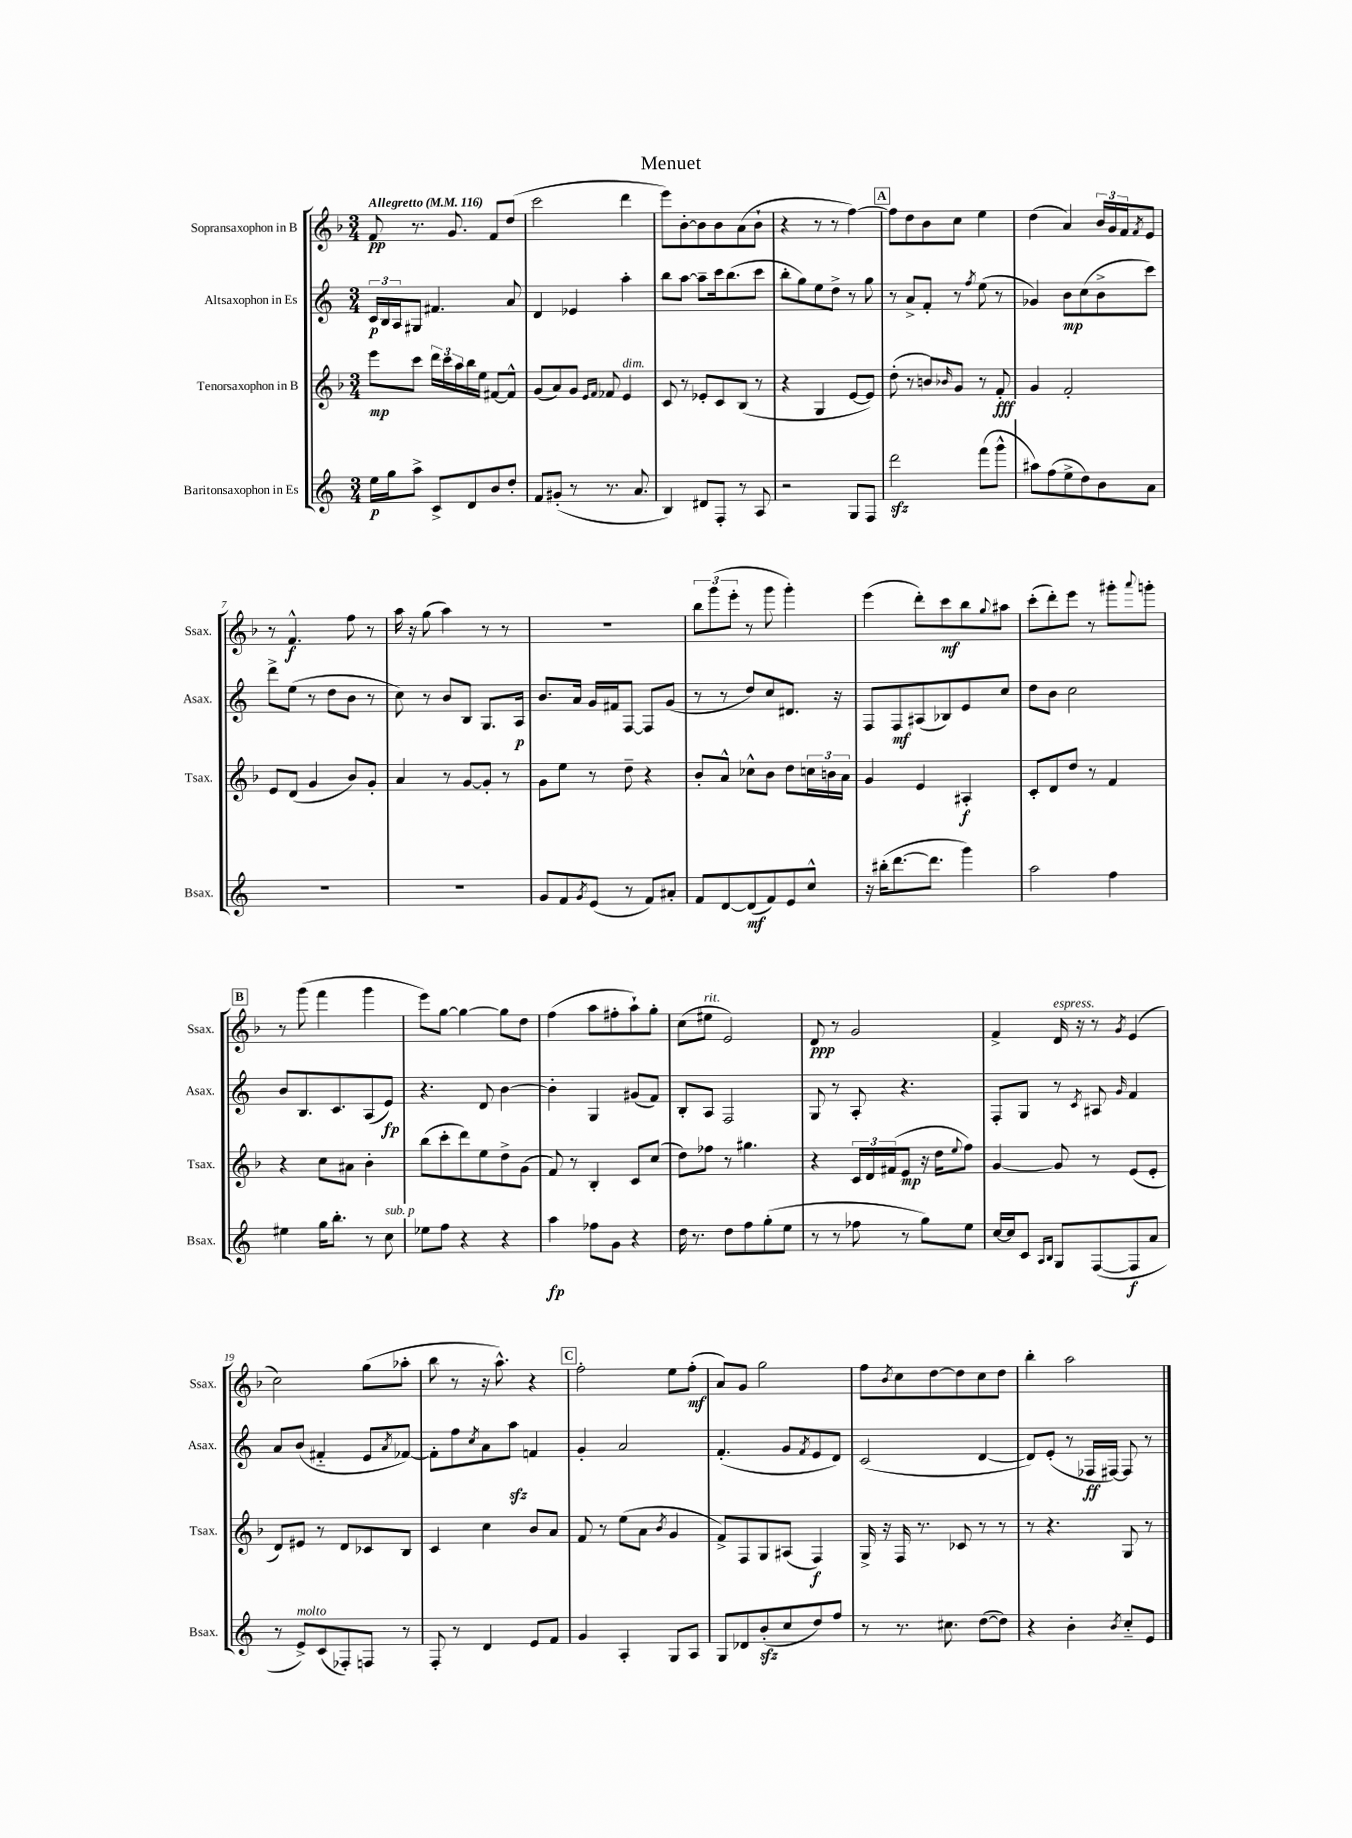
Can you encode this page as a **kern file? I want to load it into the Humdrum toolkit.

**kern	**dynam	**kern	**dynam	**kern	**dynam	**kern	**dynam
*part4	*part4	*part3	*part3	*part2	*part2	*part1	*part1
*staff4	*staff4	*staff3	*staff3	*staff2	*staff2	*staff1	*staff1
*I"Baritonsaxophon in Es	*	*I"Tenorsaxophon in B	*	*I"Altsaxophon in Es	*	*I"Sopransaxophon in B	*
*I'Bsax.	*	*I'Tsax.	*	*I'Asax.	*	*I'Ssax.	*
*clefG2	*	*clefG2	*	*clefG2	*	*clefG2	*
*k[]	*	*k[b-]	*	*k[]	*	*k[b-]	*
*M3/4	*	*M3/4	*	*M3/4	*	*M3/4	*
*MM116	*	*MM116	*	*MM116	*	*MM116	*
=1	=1	=1	=1	=1	=1	=1	=1
!	!	!	!	!	!	!LO:TX:a:B:t=Allegretto	!
16ee\LL	p	8eee\L	mp	24c/LL	p	8f/	pp
.	.	.	.	24B/	.	.	.
16gg\J	.	.	.	.	.	.	.
.	.	.	.	24A/J	.	.	.
8aa^\J	.	8ccc\J	.	8G#X/J	.	8.r	.
8c^/L	.	24ddd\LL	.	4.f#X/	.	.	.
.	.	24ccc\	.	.	.	.	.
.	.	.	.	.	.	8.g/	.
.	.	24aa\	.	.	.	.	.
8d/	.	16bb-\	.	.	.	.	.
.	.	16ee\JJ	.	.	.	.	.
8b/	.	[8f#X/L	.	.	.	8f/L	.
8dd'/J	.	8f#^^/J]	.	8a/	.	(8dd/J	.
=2	=2	=2	=2	=2	=2	=2	=2
8f/L	.	(8g/L	.	4d/	.	2ccc\	.
(8g#X'/J	.	8a/)	.	.	.	.	.
8r	.	8g/J	.	4e-X/	.	.	.
.	.	16qqe/LL	.	.	.	.	.
.	.	16qqf/JJ	.	.	.	.	.
8.r	.	8f-X/	.	.	.	.	.
!	!	!LO:TX:a:i:t=dim.	!	!	!	!	!
.	.	4e/	.	4aa'\	.	4ddd\	.
8.a/	.	.	.	.	.	.	.
=3	=3	=3	=3	=3	=3	=3	=3
4B/)	.	8c/	.	8bb\L	.	8eee\L)	.
.	.	8r	.	[8aa\J	.	[8b-'\	.
8d#X/L	.	8e-X'/L	.	8aa~\L]	.	8b-\]	.
8F'/J	.	8c/	.	16ccc\k	.	8b-\	.
.	.	.	.	(8.bb\	.	.	.
8r	.	(8B-/J	.	.	.	(8a\	.
8A/	.	8r	.	8ccc\J	.	8b-`\J	.
=4	=4	=4	=4	=4	=4	=4	=4
2r	.	4r	.	8bb'\L	.	4r	.
.	.	.	.	8gg\)	.	.	.
.	.	4G/	.	8ee\	.	8r	.
.	.	.	.	8dd^\J	.	8r	.
8G/L	.	[8e/L	.	8r	.	[4ff\)	.
8F/J	.	8e/J])	.	8gg\	.	.	.
!!LO:REH:place=s1:t=A
=5	=5	=5	=5	=5	=5	=5	=5
2dddzz\	.	(8dd'\	.	8r	.	8ff\L]	.
.	.	8r	.	8a^/L	.	8dd\	.
.	.	8bn/L)	.	8f'/J	.	8b-\	.
.	.	16qqb-X/	.	.	.	.	.
.	.	8g/J	.	8r	.	8cc\J	.
.	.	.	.	8qff/	.	.	.
(8fff\L	.	8r	.	(8ee\	.	4ee\	.
8ggg^^\J	.	8f'/	fff	8r	.	.	.
=6	=6	=6	=6	=6	=6	=6	=6
8aa#X\L)	.	4g/	.	4g-X/)	.	(4dd\	.
(8ff\	.	.	.	.	.	.	.
8ee^\	.	2f'/	.	8b\L	mp	4a/)	.
8dd\)	.	.	.	(8cc\	.	.	.
8b\	.	.	.	8b^\	.	24b-/LL	.
.	.	.	.	.	.	24g/	.
.	.	.	.	.	.	24f/J	.
.	.	.	.	.	.	8qf/	.
8a\J	.	.	.	8ccc\J)	.	8e/J	.
!!LO:LB:g=z
=7	=7	=7	=7	=7	=7	=7	=7
2.r	.	8e/L	.	8ddd^\L	.	8r	.
.	.	(8d/J	.	(8ee\J	.	4.f^^/	f
.	.	4g/	.	8r	.	.	.
.	.	.	.	8dd\L	.	.	.
.	.	8b-/L)	.	8b\J	.	8ff\	.
.	.	8g'/J	.	8r	.	8r	.
=8	=8	=8	=8	=8	=8	=8	=8
2.r	.	4a/	.	8cc\)	.	16aa\	.
.	.	.	.	.	.	16r	.
.	.	.	.	8r	.	(8gg\	.
.	.	8r	.	8b/L	.	4aa\)	.
.	.	[8g/L	.	8B/J	.	.	.
.	.	8g'/J]	.	8.G/L	.	8r	.
.	.	8r	.	.	.	8r	.
.	.	.	.	16A/Jk	p	.	.
=9	=9	=9	=9	=9	=9	=9	=9
8g/L	.	8g\L	.	8.b/L	.	2.r	.
8f/	.	8ee\J	.	.	.	.	.
.	.	.	.	16a/Jk	.	.	.
8qg/	.	.	.	.	.	.	.
(8e/J	.	8r	.	16g/LL	.	.	.
.	.	.	.	16f#X/J	.	.	.
8r	.	8dd~\	.	[8F/J	.	.	.
8f/L)	.	4r	.	8F/L]	.	.	.
8a#X'/J	.	.	.	(8g/J	.	.	.
=10	=10	=10	=10	=10	=10	=10	=10
8f/L	.	8b-'/L	.	8r	.	12bb-\L	.
.	.	.	.	.	.	(12ggg\	.
[8d/	.	8a^^/J	.	8r	.	.	.
.	.	.	.	.	.	12eee'\J	.
(8d/]	mf	8cc-X^^\L	.	8dd/L)	.	8r	.
8f/)	.	8b-\J	.	8cc/	.	8ggg\	.
8e/	.	8dd\L	.	8.d#X/J	.	4ggg'\)	.
8cc^^/J	.	24ccn\L	.	.	.	.	.
.	.	24bn\	.	.	.	.	.
.	.	.	.	16r	.	.	.
.	.	24a\JJ	.	.	.	.	.
=11	=11	=11	=11	=11	=11	=11	=11
16r	.	4g/	.	8F/L	.	(4eee\	.
(16bb#X'\KL	.	.	.	.	.	.	.
[8.ddd\	.	.	.	8F/	mf	.	.
.	.	4e/	.	(8A#X/	.	8ddd'\L)	.
8.ddd\J]	.	.	.	.	.	.	.
.	.	.	.	8B-X/)	.	8ccc\	mf
4ggg\)	.	4A#X'/	f	8e/	.	8bb-\	.
.	.	.	.	.	.	8qqgg/	.
.	.	.	.	8cc/J	.	8aa#X\J	.
=12	=12	=12	=12	=12	=12	=12	=12
2aa\	.	8c'/L	.	8dd\L	.	(8ccc'\L	.
.	.	8d/	.	8b\J	.	8ddd'\)	.
.	.	8dd/J	.	2cc\	.	8eee\J	.
.	.	8r	.	.	.	8r	.
4ff\	.	4f/	.	.	.	8ggg#X'\L	.
.	.	.	.	.	.	8qqaaa/	.
.	.	.	.	.	.	8gggn'\J	.
!!LO:LB:g=z
!!LO:REH:place=s1:t=B
=13	=13	=13	=13	=13	=13	=13	=13
4ee#X\	.	4r	.	8b/L	.	8r	.
.	.	.	.	8.B/	.	(8ggg\	.
16gg\KL	.	8cc\L	.	.	.	4fff\	.
8.bb'\J	.	.	.	8.c/	.	.	.
.	.	8a#X\J	.	.	.	.	.
8r	.	4b-'\	.	(8A/	.	4ggg\	.
!LO:TX:a:i:t=sub. p	!	!	!	!	!	!	!
8cc\	.	.	.	8e/J)	fp	.	.
=14	=14	=14	=14	=14	=14	=14	=14
8ee-X\L	.	(8bb-\L	.	4.r	.	8eee\L)	.
8ff\J	.	8ccc'\	.	.	.	[8gg\J	.
4r	.	8ddd\)	.	.	.	4gg\_	.
.	.	8ee\	.	8d/	.	.	.
4r	.	8dd^\	.	[4b\	.	8gg\L]	.
.	.	(8g\J	.	.	.	8dd\J	.
=15	=15	=15	=15	=15	=15	=15	=15
4aa\	fp	8f/)	.	4b'\]	.	(4ff\	.
.	.	8r	.	.	.	.	.
8ff-X\L	.	4B-'/	.	4G/	.	8aa\L	.
8g\J	.	.	.	.	.	8ff#X'\	.
4r	.	8c/L	.	(8g#X/L	.	8aa`\)	.
.	.	(8cc/J	.	8f/J)	.	8gg'\J	.
=16	=16	=16	=16	=16	=16	=16	=16
16dd\	.	8dd\L)	.	8B'/L	.	(8cc\L	.
8.r	.	.	.	.	.	.	.
!	!	!	!	!	!	!LO:TX:a:i:t=rit.	!
.	.	8ff-X\J	.	8A/J	.	8ee#X\J	.
8dd\L	.	8r	.	2F/	.	2e/)	.
8ff\	.	4.gg#X\	.	.	.	.	.
(8gg'\	.	.	.	.	.	.	.
8ee\J	.	.	.	.	.	.	.
=17	=17	=17	=17	=17	=17	=17	=17
8r	.	4r	.	8G/	.	8d/	ppp
8r	.	.	.	8r	.	8r	.
8ff-X\	.	24c/LL	.	8A'/	.	2g/	.
.	.	24d/	.	.	.	.	.
.	.	(24f#X/J	.	.	.	.	.
8r	.	8e/J	mp	4.r	.	.	.
8gg\L)	.	16r	.	.	.	.	.
.	.	16dd\KL	.	.	.	.	.
.	.	8qqee/	.	.	.	.	.
8ee\J	.	8ff\J)	.	.	.	.	.
=18	=18	=18	=18	=18	=18	=18	=18
[16cc/LL	.	[4g/	.	8F'/L	.	4f^/	.
16cc/J]	.	.	.	.	.	.	.
8c/J	.	.	.	8G/J	.	.	.
16qqA/LL	.	.	.	.	.	.	.
16qqB/JJ	.	.	.	.	.	.	.
!	!	!	!	!	!	!LO:TX:a:i:t=espress.	!
8G/L	.	8g/]	.	8r	.	16d/	.
.	.	.	.	.	.	16r	.
.	.	.	.	8qc/	.	.	.
([8F/	.	8r	.	8A#X/	.	8r	.
.	.	.	.	16qqg/	.	8qg/	.
8F/]	f	(8e/L	.	4f/	.	(4e/	.
8a/J	.	8e'/J	.	.	.	.	.
!!LO:LB:g=z
=19	=19	=19	=19	=19	=19	=19	=19
8r	.	8d/L)	.	8a/L	.	2cc\)	.
!LO:TX:a:i:t=molto	!	!	!	!	!	!	!
8e^/L)	.	8e#X/J	.	(8b/J	.	.	.
(8c/	.	8r	.	4f#X/	.	.	.
8F-X'/)	.	8d/L	.	.	.	.	.
8Fn/J	.	8c-X/	.	8e/L	.	(8gg\L	.
.	.	.	.	8qa/	.	.	.
8r	.	8B-/J	.	[8f-X/J)	.	8aa-X'\J	.
=20	=20	=20	=20	=20	=20	=20	=20
8F'/	.	4c/	.	8f-'\L]	.	8bb-\	.
8r	.	.	.	8ff\	.	8r	.
.	.	.	.	8qcc/	.	.	.
4d/	.	4cc\	.	8a\	.	16r	.
.	.	.	.	.	.	8.aa^^\)	.
.	.	.	.	8aazz\J	.	.	.
8e/L	.	8b-/L	.	4fn/	.	4r	.
8f/J	.	8a/J	.	.	.	.	.
!!LO:REH:place=s1:t=C
=21	=21	=21	=21	=21	=21	=21	=21
4g/	.	8f/	.	4g'/	.	2ff'\	.
.	.	8r	.	.	.	.	.
4A'/	.	(8ee\L	.	2a/	.	.	.
.	.	8a\J	.	.	.	.	.
.	.	8qb-/	.	.	.	.	.
8G/L	.	4g/	.	.	.	8ee\L	.
8A/J	.	.	.	.	.	(8ff'\J	mf
=22	=22	=22	=22	=22	=22	=22	=22
8G/L	.	8f^/L)	.	(4.f'/	.	8a/L)	.
8d-X/	.	8F/	.	.	.	8g/J	.
(8bzz'/	.	8G/	.	.	.	2gg\	.
8cc/	.	(8A#X/J	.	8g/L	.	.	.
.	.	.	.	8qf/	.	.	.
8dd/)	.	4F/)	f	8e/	.	.	.
8ff/J	.	.	.	8d/J)	.	.	.
=23	=23	=23	=23	=23	=23	=23	=23
8r	.	16G^/	.	(2c/	.	8ff\L	.
.	.	16r	.	.	.	.	.
.	.	.	.	.	.	8qb-/	.
8.r	.	16F/	.	.	.	8cc\	.
.	.	8.r	.	.	.	.	.
.	.	.	.	.	.	[8dd\	.
8.cc#X\	.	.	.	.	.	.	.
.	.	8c-X/	.	.	.	8dd\]	.
([8dd\L	.	8r	.	[4d/	.	8cc\	.
8dd\J])	.	8r	.	.	.	8dd\J	.
=24	=24	=24	=24	=24	=24	=24	=24
4r	.	8r	.	8d/L])	.	4bb-'\	.
.	.	4.r	.	(8e'/J	.	.	.
4b'\	.	.	.	8r	.	2aa\	.
.	.	.	.	16F-X/LL	ff	.	.
.	.	.	.	[16F#X/JJ)	.	.	.
8qb/	.	.	.	.	.	.	.
8cc/L	.	8G/	.	8F#/]	.	.	.
8e/J	.	8r	.	8r	.	.	.
==	==	==	==	==	==	==	==
*-	*-	*-	*-	*-	*-	*-	*-
